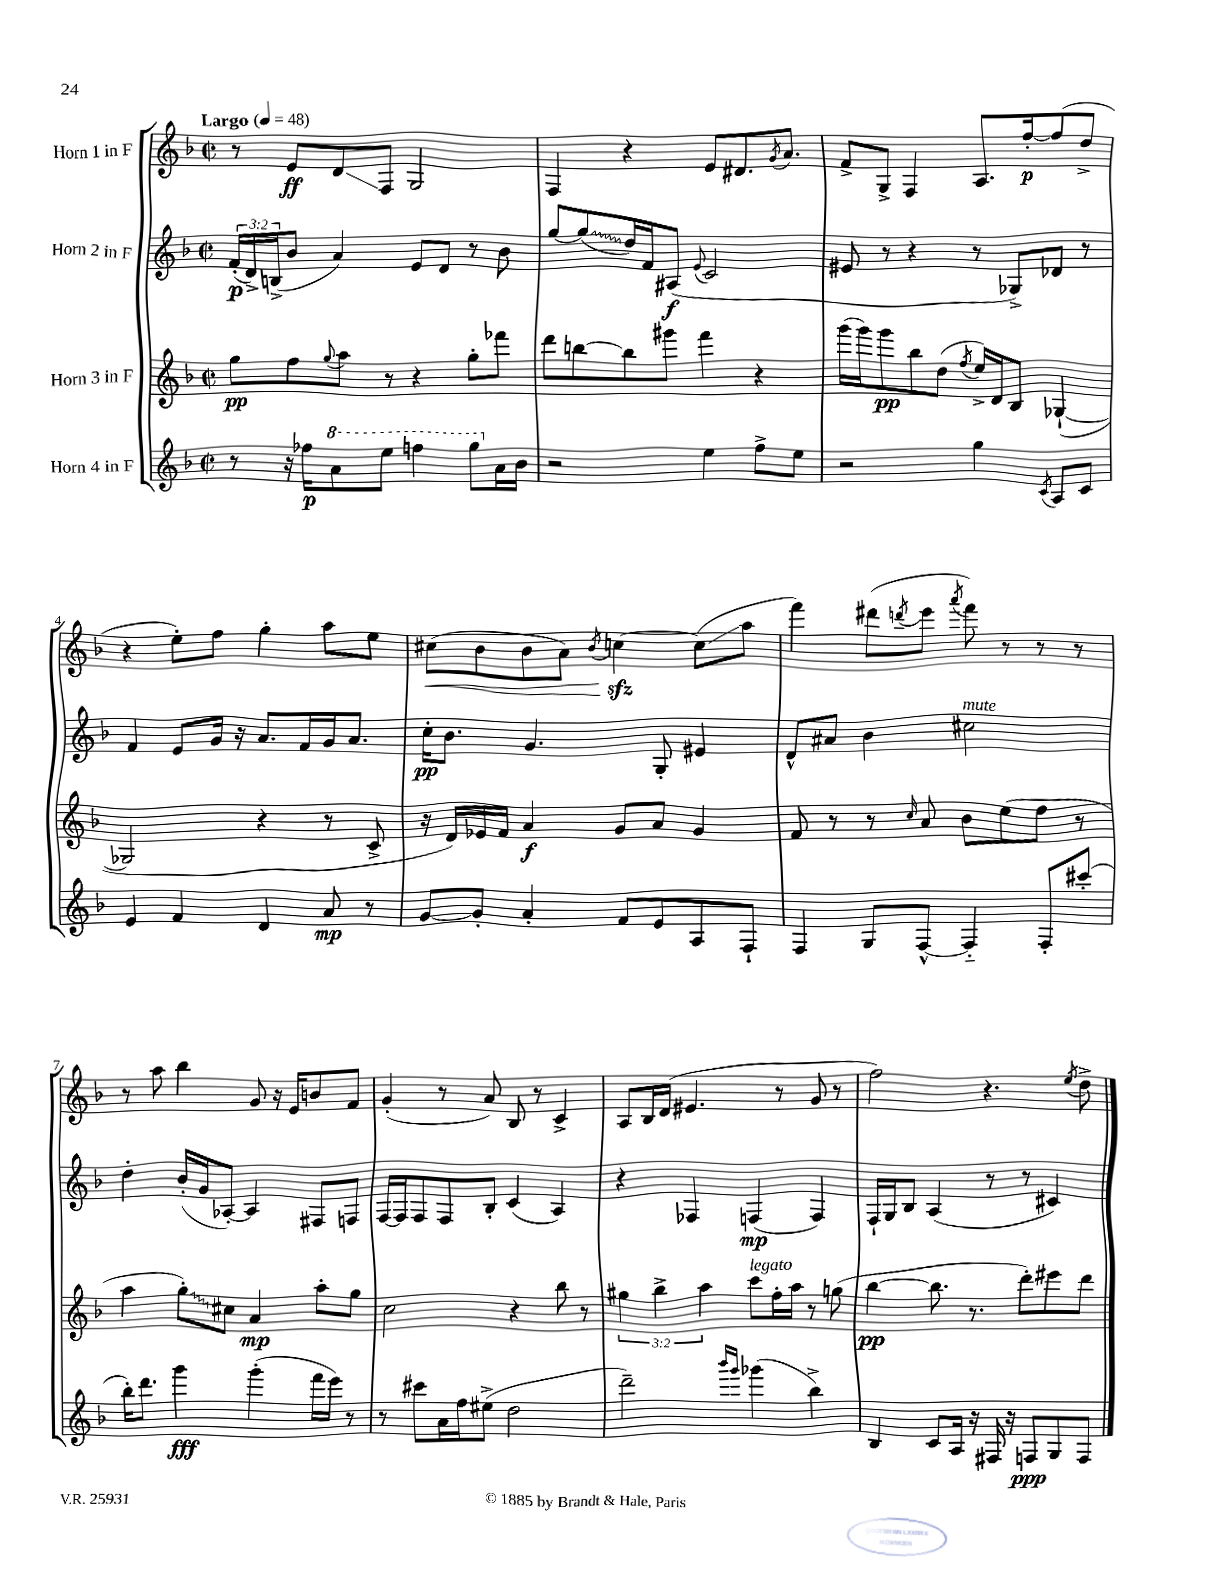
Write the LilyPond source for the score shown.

<<
\new StaffGroup <<
\new Staff = "s0" \with { instrumentName = "Horn 1 in F" } {
    \clef treble \key f \major \defaultTimeSignature \time 2/2 \tempo "Largo" 4 = 48
    r8 e'8\ff d'8\glissando f8 g2 |
    f4 r4 e'8 dis'8. \acciaccatura { g'8 } a'8. |
    f'8-> g8-> f4 a8. f''16~-.\p f''8( d''8-> |
    r4 e''8-.) f''8 g''4-. a''8 e''8 |
    cis''8\<( bes'8 bes'8 a'8) \acciaccatura { bes'8 } c''4~\sfz\! c''8\glissando( a''8 |
    f'''4) dis'''8( \acciaccatura { d'''8 } e'''8 \acciaccatura { a'''8 } f'''8) r8 r8 r8 |
    r8 a''8 bes''4 g'8 r16 e'16 b'8 f'8 |
    g'4-.( r8 a'8) bes8 r8 c'4-> |
    a8 bes16 d'16( eis'4. r8 g'8 r8 |
    f''2) r4. \acciaccatura { e''8 } d''8-> \bar "|." |
}
\new Staff = "s1" \with { instrumentName = "Horn 2 in F" } {
    \clef treble \key f \major \defaultTimeSignature \time 2/2 \override Staff.TupletNumber.text = #tuplet-number::calc-fraction-text
    \tuplet 3/2 { f'16-.\p( d'16->) b16->( } bes'8 a'4) e'8 d'8 r8 bes'8 |
    g''8~ \once \override Glissando.style = #'zigzag g''8\glissando( d''16) f'16 ais8\f( \appoggiatura { e'8 } c'2 |
    eis'8 r8 r4 r8 ges8->) des'8 r8 |
    f'4 e'8 g'16 r16 a'8. f'16 g'16 a'8. |
    c''16-.\pp bes'8. g'4. g8-. eis'4 |
    d'8-^ ais'8 bes'4 cis''2^\markup { \italic "mute" } |
    d''4-. bes'16-.( g'16 aes8~-.) aes4 fis8 f8 |
    f16~ f16 f8 f8 bes8-. c'4( a4) |
    r4 fes4 f4\mp( f4) |
    f16-! g16 bes8 a4( r8 r8 cis'4) \bar "|." |
}
\new Staff = "s2" \with { instrumentName = "Horn 3 in F" } {
    \clef treble \key f \major \defaultTimeSignature \time 2/2 \override Staff.TupletNumber.text = #tuplet-number::calc-fraction-text
    g''8\pp f''8 \appoggiatura { g''8 } a''8 r8 r4 g''8-. fes'''8 |
    d'''8 b''8~ b''8 gis'''8 f'''4 r4 |
    g'''16( g'''16) g'''8\pp bes''8 d''8( \acciaccatura { f''8 } e''16->) d'16 bes8 ges4~-!( |
    ges2 r4 r8 c'8-> |
    r16 d'16) ees'16 f'16 a'4\f g'8 a'8 g'4 |
    f'8 r8 r8 \grace { c''16 } a'8 bes'8 e''8( f''8 r8 |
    a''4 \once \override Glissando.style = #'zigzag g''8-.\glissando) cis''8 a'4\mp a''8-. g''8 |
    c''2 r4 bes''8 r8 |
    \tuplet 3/2 { gis''4 bes''4-> a''4 } c'''8^\markup { \italic "legato" } f''16-. a''16 r8 g''8( |
    bes''4~\pp bes''8. r8. d'''8-.) eis'''8 d'''8 \bar "|." |
}
\new Staff = "s3" \with { instrumentName = "Horn 4 in F" } {
    \clef treble \key f \major \defaultTimeSignature \time 2/2
    r8 r16 fes''16\p \ottava #1 a''8 e'''8 f'''!4 g'''8 \ottava #0 a'16 bes'16 |
    r2 e''4 f''8-> e''8 |
    r2 g''4 \acciaccatura { c'8 } a8 c'8 |
    e'4 f'4 d'4 a'8\mp r8 |
    g'8~ g'8-. a'4-. f'8 e'8 a8 f8-! |
    f4 g8 f8~-^ f4-_ f8-. cis'''8-.( |
    bes''16-.) d'''8. g'''4\fff g'''4-.( f'''16 e'''16) r8 |
    r8 cis'''8 a'16 f''16 eis''8->( d''2 |
    d'''2--) \grace { bes'''16 g'''16 } ges'''4( bes''4->) |
    bes4 c'8 a16 r16 fis16 r16 f8\ppp g8 f8 \bar "|." |
}
>>
>>
